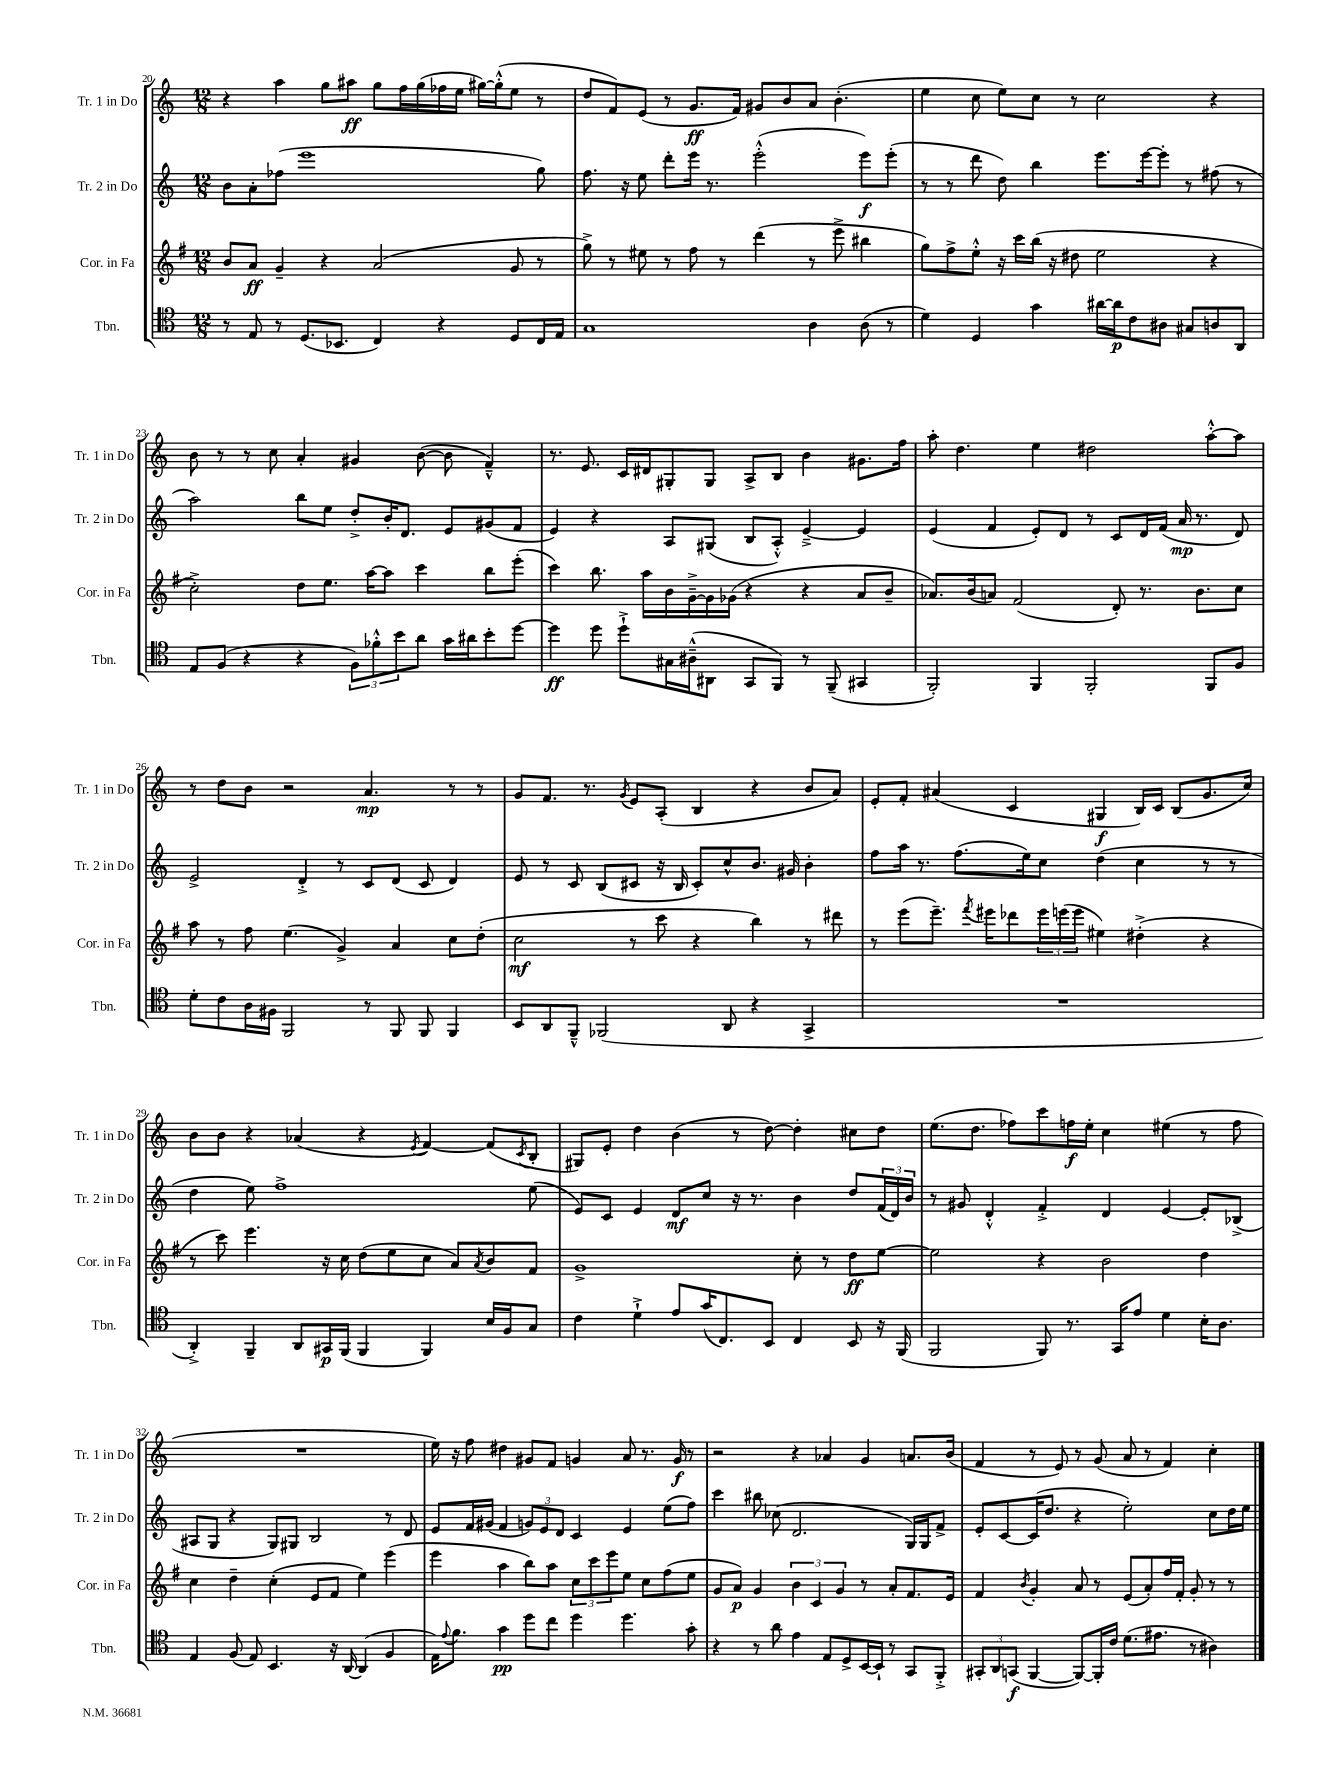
<<
\new StaffGroup <<
\new Staff = "s0" \with { instrumentName = "Tr. 1 in Do" shortInstrumentName = "Tr. 1 in Do" } {
    \clef treble \key c \major \numericTimeSignature \time 12/8
    r4 a''4 g''8 ais''8\ff g''8 f''16 g''16( fes''16 e''16 gis''16~) gis''16-.-^( e''8 r8 |
    d''8 f'8) e'8( r8 g'8.\ff f'16) gis'8 b'8 a'8 b'4.-.( |
    e''4 c''8 e''8) c''8 r8 c''2 r4 |
    b'8 r8 r8 c''8 a'4-. gis'4 b'8~( b'8 f'4---^) |
    r8. e'8. c'16 dis'16 gis8-. gis8 a8-> b8 b'4 gis'8. f''16 |
    a''8-. d''4. e''4 dis''2 a''8~-.-^ a''8 |
    r8 d''8 b'8 r2 a'4.\mp r8 r8 |
    g'8 f'8. r8. \acciaccatura { g'8 } e'8 a8-.( b4 r4 b'8 a'8) |
    e'8-. f'8-. ais'4( c'4 gis4\f b16) c'16 b8( g'8. c''16) |
    b'8 b'8 r4 aes'4( r4 \acciaccatura { e'8 } f'4~) f'8( \acciaccatura { c'8 } b8-. |
    gis8) e'8-. d''4 b'4( r8 d''8~) d''4-. cis''8 d''8 |
    e''8.( d''8. fes''8) c'''8 f''16\f e''16-. c''4 eis''4( r8 f''8 |
    R1. |
    e''16) r16 f''8 dis''4 gis'8 f'8 g'4 a'8 r8. g'16\f r8 |
    r2 r4 aes'4 g'4 a'8. b'16( |
    f'4 r8 e'8) r8 g'8( a'8 r8 f'4) c''4-. \bar "|." |
}
\new Staff = "s1" \with { instrumentName = "Tr. 2 in Do" shortInstrumentName = "Tr. 2 in Do" } {
    \clef treble \key c \major \numericTimeSignature \time 12/8
    b'8 a'8-. fes''8( e'''1 g''8) |
    f''8. r16 e''8 d'''8-. e'''16 r8. e'''2-.-^( e'''8\f) e'''8-.( |
    r8 r8 d'''8 d''8) b''4 e'''8. e'''16~ e'''8-. r8 fis''8( r8 |
    a''2) b''8 e''8 d''8-.-> b'16-. d'8. e'8 gis'8( f'8 |
    e'4) r4 a8 gis8( b8 a8-.-^) e'4~---> e'4 |
    e'4( f'4 e'8-.) d'8 r8 c'8 d'16 f'16( a'16\mp r8. d'8) |
    e'2-> d'4-.-> r8 c'8 d'8( c'8 d'4) |
    e'8 r8 c'8 b8( cis'8 r16 b16 cis'8-.) c''8-^ b'8. gis'16 b'4-. |
    f''8 a''16 r8. f''8.( e''16) c''8 d''4( c''4 r8 r8 |
    d''4 e''8) f''1-> e''8( |
    e'8) c'8 e'4 d'8\mf c''8 r16 r8. b'4 d''8 \tuplet 3/2 { f'16( d'16) b'16 } |
    r8 gis'8 d'4-.-^ f'4-.-> d'4 e'4~ e'8-. bes8->( |
    ais8 g8 r4 g8) gis8 b2 r8 d'8 |
    e'8 f'16 gis'16( f'4 \tuplet 3/2 { g'8) e'8 d'8 } c'4 e'4 e''8( f''8) |
    c'''4 bis''8 ces''8( d'2. g16) g16 f'8-> |
    e'8-. c'8~ c'16( d''8. r4 e''2-.) c''8 d''16 e''16 \bar "|." |
}
\new Staff = "s2" \with { instrumentName = "Cor. in Fa" shortInstrumentName = "Cor. in Fa" } {
    \clef treble \key g \major \numericTimeSignature \time 12/8
    b'8 a'8\ff g'4-- r4 a'2( g'8 r8 |
    g''8->) r8 eis''8 r8 fis''8 r8 d'''4( r8 e'''8-> bis''4 |
    g''8) fis''8-> e''8-.-^ r16 c'''16 b''16( r16 dis''8 e''2 r4 |
    c''2-.->) d''8 e''8. a''16~ a''8 c'''4 b''8 e'''8-.( |
    c'''4) b''8. a''16 b'16 g'16~---> g'16 ges'16( r4 r4 a'8 b'8-- |
    aes'8.) b'16( a'8) fis'2( d'8-.) r8. b'8. c''8 |
    a''8 r8 fis''8 e''4.( g'4->) a'4 c''8 d''8-.( |
    c''2\mf r8 c'''8 r4 b''4) r8 dis'''8 |
    r8 e'''8( e'''8.--) \acciaccatura { fis'''8 } eis'''16 des'''8 \tuplet 3/2 { eis'''16 e'''16( e'''16 } eis''4) dis''4-.->( r4 |
    r8 c'''8) e'''4. r16 c''16 d''8( e''8 c''8 a'8) \acciaccatura { a'8 } b'8 fis'8 |
    g'1-> c''8-. r8 d''8\ff e''8~ |
    e''2 r4 b'2 d''4 |
    c''4 d''4-- c''4-.( e'8 fis'8 e''4) e'''4( |
    e'''4 a''4 b''8) a''8 \tuplet 3/2 { c''8 c'''8 e'''8 } e''8 c''8 fis''8( e''8 |
    g'8 a'8\p) g'4 \tuplet 3/2 { b'4 c'4 g'4 } r8 a'8-. fis'8. e'16 |
    fis'4 \acciaccatura { b'8 } g'4-. a'8 r8 e'8( a'8-.) fis''16 fis'16-. g'8-. r8 r8 \bar "|." |
}
\new Staff = "s3" \with { instrumentName = "Tbn." shortInstrumentName = "Tbn." } {
    \clef tenor \key c \major \numericTimeSignature \time 12/8
    r8 e8 r8 d8.( bes,8. c4) r4 d8 c16 e16 |
    g1 a4 a8( r8 |
    d'4) d4 g'4 ais'16~ ais'16\p c'8 ais8 gis8 a8 a,8 |
    e8 f8( r4 r4 \tuplet 3/2 { f8) fes'8-.-^ b'8 } a'8 g'16 ais'16 b'8-. d''8~ |
    d''4\ff d''8 d''8-!-> gis16 ais16---^( ais,8 g,8 f,8) r8 f,8--( gis,4 |
    f,2-.) f,4 f,2-. f,8 f8 |
    d'8-. c'8 a16 fis16 f,2 r8 f,8 f,8 f,4 |
    b,8 a,8 f,8---^ fes,2( a,8 r4 g,4-> |
    R1. |
    a,4-.->) f,4-- a,8 gis,16\p f,16( f,4 f,4) b16 f16 g8 |
    c'4 d'4-!-> e'8 g'16( c8.) b,8 c4 b,8 r16 f,16( |
    f,2 f,8) r8. g,16 e'8 d'4 b16-. a8. |
    e4 f8( e8) b,4. r16 a,16~ a,4( f4 |
    e16) \appoggiatura { e'8 } f'8. g'4\pp d''8 c''8 d''4 d''4. g'8-. |
    r4 r8 a'8 e'4 e8 d8-> b,16~ b,16-! r8 g,8 f,8-.-> |
    \tuplet 3/2 { gis,8-. a,8 g,8\f( } f,4~ f,8~) f,16-. c'16 d'8.( eis'8. r8 ais4) \bar "|." |
}
>>
>>
\layout { \context { \Score currentBarNumber = #20 } }
